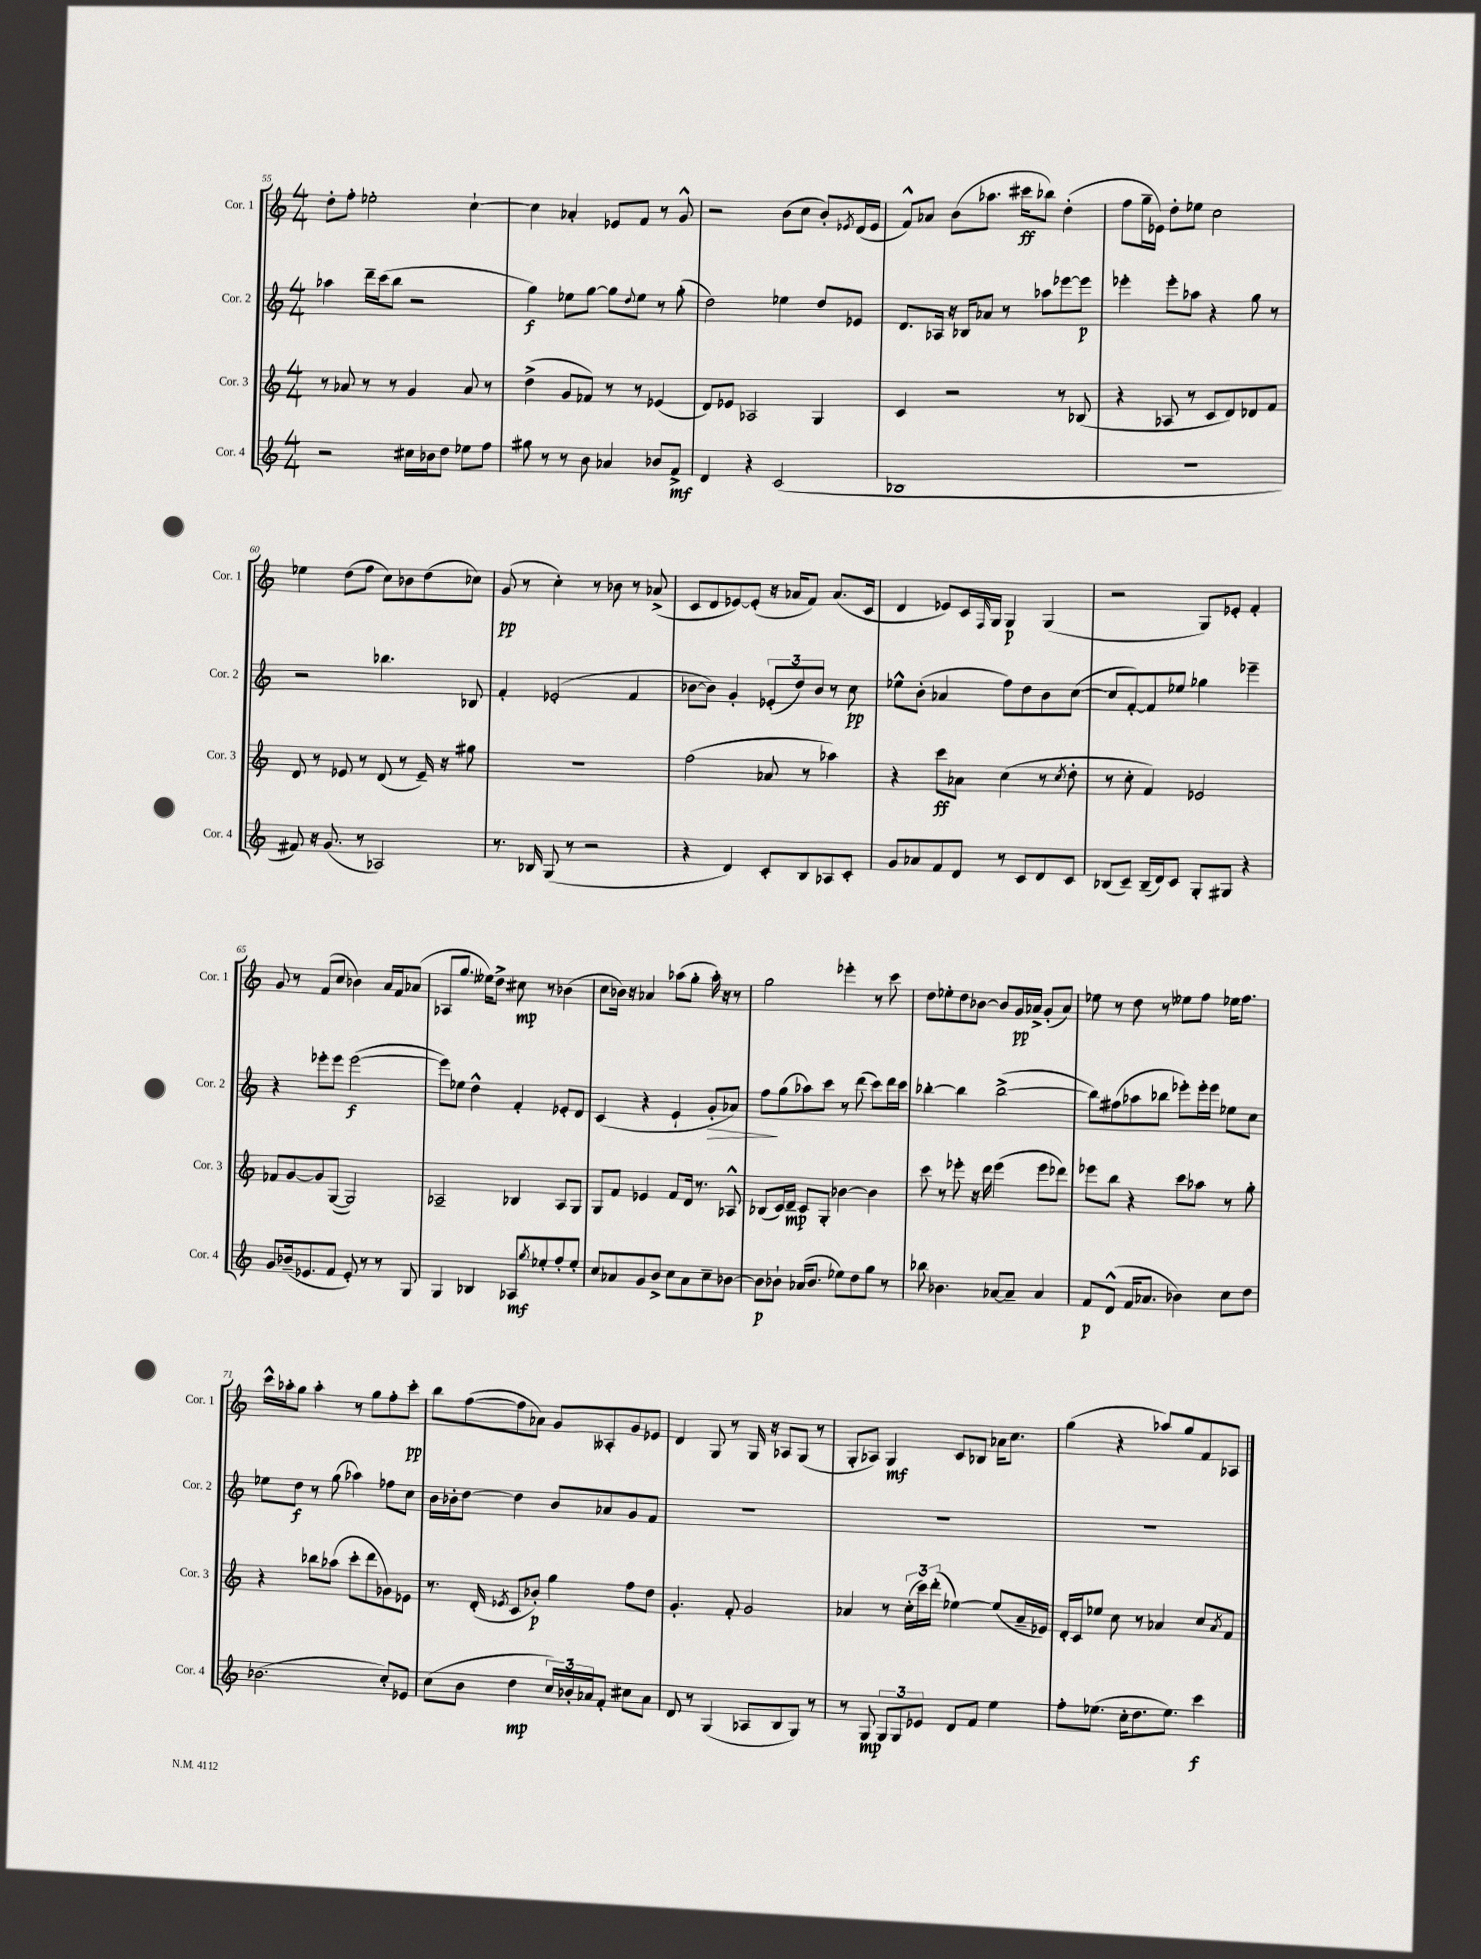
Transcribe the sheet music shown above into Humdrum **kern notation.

**kern	**kern	**kern	**kern
*staff4	*staff3	*staff2	*staff1
*clefG2	*clefG2	*clefG2	*clefG2
*k[]	*k[]	*k[]	*k[]
*M4/4	*M4/4	*M4/4	*M4/4
2r	8r	4aa-	8dd'
.	8a-	.	8ff'
.	8r	16ddd~	2ee-'
.	.	(16ccc	.
.	8r	8bb	.
16cc#	4g	2r	.
16b-	.	.	.
8dd	.	.	.
8ee-	8a-	.	[4cc`
8ff	8r	.	.
=	=	=	=
8gg#	(4dd^	4gg)	4cc]
8r	.	.	.
8r	8g	8ee-	4a-'
8b	8f-)	[8gg	.
4a-	8r	8gg]	8e-
.	.	8qqdd	.
.	8r	8ee-	8f
8b-	(4e-	8r	8r
8f^	.	(8gg'	8g^^
=	=	=	=
4d	8d)	2dd)	2r
.	8e-	.	.
4r	2A-	.	.
(2c	.	4ee-	(8b
.	.	.	8cc
.	4G	8dd	8b')
.	.	.	8qe-
.	.	8e-	(16d
.	.	.	16e-
=	=	=	=
1B-	4c	8.d	8f^^)
.	.	.	8a-
.	.	16A-	.
.	2r	16r	(8b
.	.	16B-	.
.	.	8a-	8.aa-
.	.	8r	.
.	.	.	16ccc#
.	.	8aa-	8bb-)
.	8r	[8eee-	(4dd'
.	(8B-	8eee-]	.
=	=	=	=
1r	4r	4eee-'	8ff
.	.	.	16gg~
.	.	.	16e-)
.	8A-	8eee-'	8dd'
.	8r	8aa-	8ee-
.	8c	4r	2cc
.	8d)	.	.
.	8d-	8gg	.
.	8f	8r	.
=	=	=	=
8f#)	8d	2r	4ee-
16r	8r	.	.
(8.g	.	.	.
.	8e-	.	(8dd
8r	8r	.	8ff
2A-)	(8d	4.bb-	8cc)
.	8r	.	8b-
.	16e-~)	.	(8dd
.	16r	.	.
.	8gg#	8B-	8cc-)
=	=	=	=
8.r	1r	4f'	(8g
.	.	.	8r
16B-	.	.	.
(8G	.	(2e-'	4cc')
8r	.	.	.
2r	.	.	8r
.	.	.	8b-
.	.	4f	8r
.	.	.	(8a-^
=	=	=	=
4r	(2ff	[8b-	8c
.	.	8b-])	8d
4d)	.	4g'	[8e-)
.	.	.	(8e-']
8c'	8a-	(12e-'	16r
.	.	.	16a-
.	.	12dd)	.
8B	8r	.	8f)
.	.	12b-	.
8A-	4aa-)	8r	(8.a-
8c'	.	8cc	.
.	.	.	16c
=	=	=	=
8g	4r	8ee-^^	4d
8a-	.	(8b'	.
8f	8ccc	4a-	8e-)
8d	8a-	.	16c
.	.	.	16qqF
.	.	.	16G
8r	(4cc	8ff)	4G
8c	.	8dd	.
8d	8r	8b	(4G
.	8qcc	.	.
8c	8dd'	([8cc	.
=	=	=	=
(8B-	8r	8cc]	2r
8c~)	8cc'	[8f')	.
(16B-~	4f)	8f]	.
16d)	.	.	.
8c	.	8ee-	.
8G'	2e-	4gg-	8G)
8G#	.	.	8e-'
4r	.	4eee-~	4f'
=	=	=	=
8g	8f-	4r	8g
(16b-~	[8g	.	8r
8.e-	.	.	.
.	8g]	8eee-'	(8f
8f	([8G	8eee-	8cc
8e-')	2G])	([2eee-	4b-)
8r	.	.	.
8r	.	.	16a
.	.	.	16f
8G	.	.	(8a-
=	=	=	=
4G	2A-~	8eee-])	8A-
.	.	8ee-	8.gg
4B-	.	4dd^^	.
.	.	.	16ee--)
.	.	.	8dd^
8A-	4B-	4f'	8cc#
8qgg	.	.	.
8ee-'	.	.	8r
8ff'	8A-	8e-'	(4b-
8ee-'	8G	8d	.
=	=	=	=
8cc	8G	(4c	8cc
8a-	8f	.	16b-)
.	.	.	16r
8g	4e-	4r	4a-
8b^	.	.	.
8cc	8f	4e`	(8aa-
8a-	16d	.	8gg'
.	8.r	.	.
8cc~	.	8g'	16aa-')
.	.	.	16r
[8b-	8A-^^	8a-)	8r
=	=	=	=
8b-]	(8B-	8ff	2gg
8b-`	16c)	(8gg	.
.	16d~	.	.
(16a-	8c	8aa-)	.
8.b-	.	.	.
.	8G'	8ccc	.
8ee-)	[4b-	8r	4eee-'
8dd	.	(8ddd	.
8gg	4b-]	8ccc)	8r
8r	.	16ddd	8ccc
.	.	16ccc	.
=	=	=	=
8bb-	8ccc	[4bb-'	8dd
4.b-	8r	.	8ee-'
.	8eee-'	4bb-]	8dd
.	16r	.	[8b-
.	16ddd	.	.
[8a-	(4eee-	([2bb-^	8b-]
8a-~]	.	.	16g
.	.	.	16a-^
4a-	8eee-	.	(8g'
.	8ddd-)	.	8a-)
=	=	=	=
8f	8eee-	8bb-])	8ee-
(8d^^	8bb	(8ff#	8r
16f	4r	8aa-	8dd
8.a-	.	.	.
.	.	8bb-	8r
4b-)	8ccc	8eee-')	8ee--
.	8aa-	16eee-'	8ff
.	.	16eee-	.
8cc	8r	8ee-	16ee-
.	.	.	8.ff
8dd	8gg'	8cc	.
=	=	=	=
(2.b-	4r	8ee-	16ccc^^
.	.	.	16aa-'
.	.	8dd	8gg
.	8bb-	8r	4aa-'
.	(8aa-	(8gg	.
.	8ccc'	4aa-)	8r
.	8ddd	.	8gg
8cc')	8g-)	8ff-	8ff'
8e-	8e-	8cc	8ccc'
=	=	=	=
(8cc	8.r	16b	8bb
.	.	16b-'	.
8b	.	[8dd	([8ff
.	(16d'	.	.
.	8qe-	.	.
4dd	8c	4dd]	8ff]
.	8b-')	.	8a-)
24cc)	4gg	8b-	8g
24b-'	.	.	.
24a-	.	.	.
8f'	.	8a-	8A--'
8cc#	8ff	8g	8g
8a-	8dd	8f	8e-
=	=	=	=
8d	4.g'	1r	4d
8r	.	.	.
(4G	.	.	8G
.	8f'	.	8r
8A-	2g	.	16G
.	.	.	16r
8B	.	.	8A-
8G)	.	.	(8G
8r	.	.	8r
=	=	=	=
8r	4a-	1r	8G'
8G	.	.	8A-)
12G	8r	.	4G
12G	.	.	.
.	(24cc'	.	.
12e-	24ccc)	.	.
.	(24ddd'	.	.
8d	[4ee-)	.	8c
8f	.	.	8B-
4ee	(8ee-]	.	16a-
.	.	.	8.cc
.	16a-~	.	.
.	16e-)	.	.
=	=	=	=
8ff'	16d'	1r	(4gg
.	16c	.	.
(8.ee-	8ee-	.	.
.	8cc	.	4r
16cc'	.	.	.
8.dd	8r	.	.
.	4a-	.	8aa-)
8.ee-)	.	.	.
.	.	.	8gg
4ccc	8cc	.	8f
.	8qa-	.	.
.	8f	.	8A-
==	==	==	==
*-	*-	*-	*-
